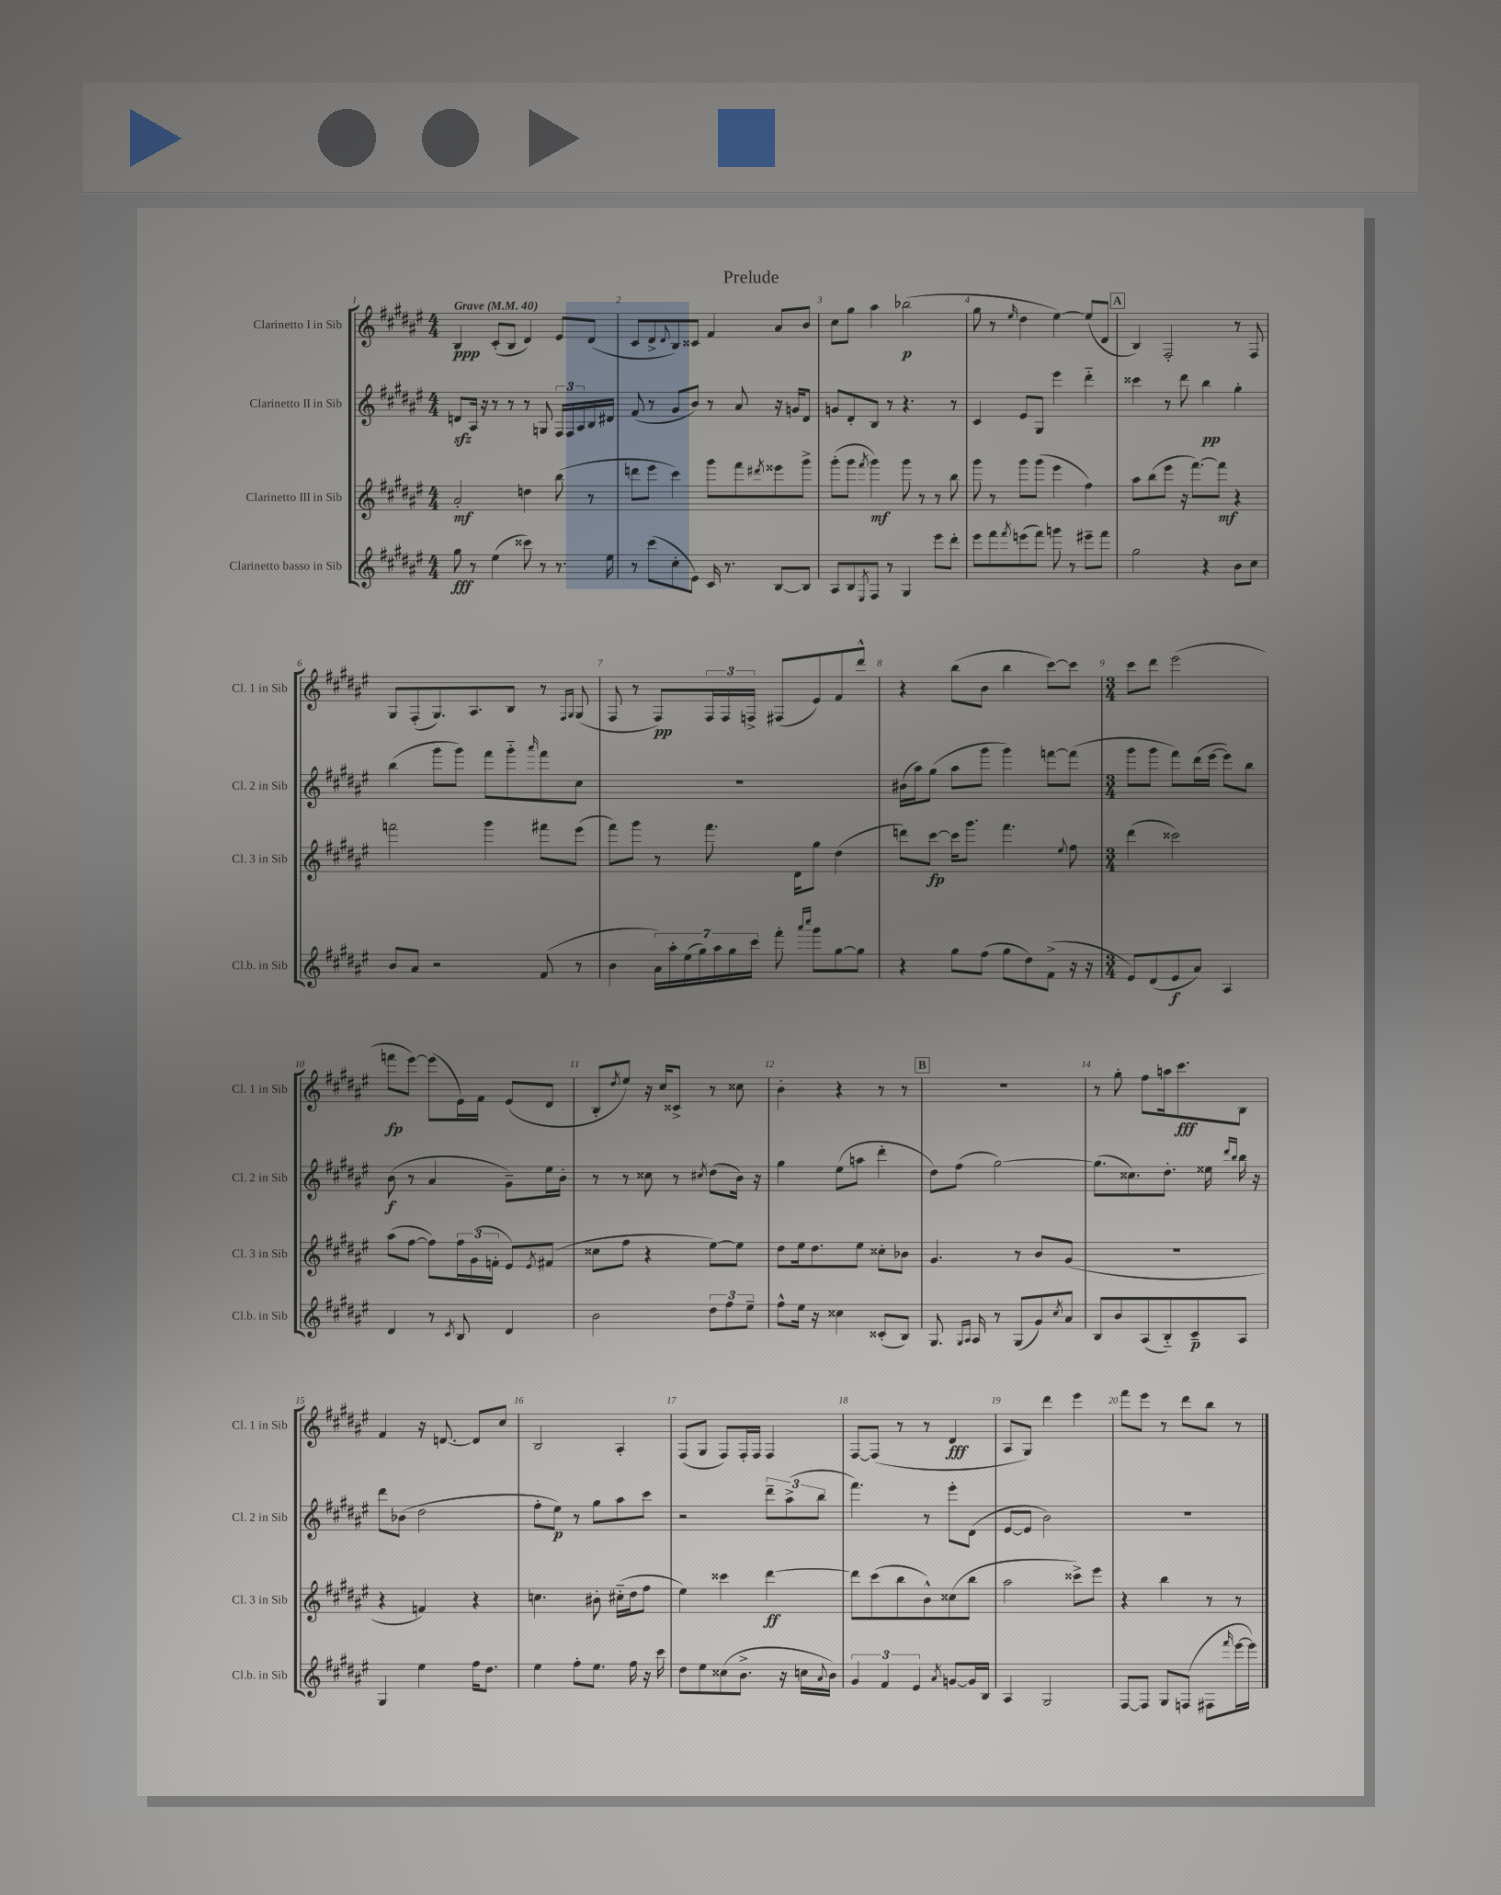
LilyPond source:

\header { title = "Prelude" }
<<
\new StaffGroup <<
\new Staff = "s0" \with { instrumentName = "Clarinetto I in Sib" shortInstrumentName = "Cl. 1 in Sib" } {
    \clef treble \key fis \major \numericTimeSignature \time 4/4 \tempo "Grave" 4 = 40
    b4\ppp cis'8-.( b8 dis'4) eis'8 dis'8( |
    cis'8 dis'8-> \appoggiatura { dis'8 } b8) cisis'8 fis'4 ais'8 b'8 |
    cis''8 gis''8 ais''4 bes''2\p( |
    gis''8 r8 \grace { eis''16 } dis''4 eis''4~) eis''8( dis'8 |
    \mark \markup { \box "A" } b4) fis2-. r8 fis8 |
    gis8 fis8-.( gis8.) ais8. b8 r8 \grace { fis16 gis16 } gis8( |
    fis8 r8 fis8\pp) \tuplet 3/2 { fis16 fis16 f16-> } fis8( eis'8) fis'8 dis'''8-^ |
    r4 b''8( b'8 b''4 cis'''8~) cis'''8 |
    \numericTimeSignature \time 3/4 cis'''8 dis'''8 eis'''2( |
    f'''8\fp eis'''8~) eis'''8( eis'16) fis'16 eis'8( dis'8 |
    b8-. \acciaccatura { dis''8 } eis''8) r16 cis''16 cisis'8-> r8 cisis''8 |
    b'4-. r4 r8 r8 |
    \mark \markup { \box "B" } R2. |
    r8 gis''8-. fis''8 a''16 cis'''8.\fff b8 |
    fis'4 r16 d'8.~ d'8 cis''8 |
    b2 ais4-. |
    fis8( gis8 fis8) fis16-. fis16 fis4 |
    fis8~ fis8( r8 r8 dis'4\fff |
    ais8 gis8) dis'''4 eis'''4 |
    fis'''8 eis'''8 r8 dis'''8 b''8 r8 \bar "|." |
}
\new Staff = "s1" \with { instrumentName = "Clarinetto II in Sib" shortInstrumentName = "Cl. 2 in Sib" } {
    \clef treble \key fis \major \numericTimeSignature \time 4/4
    d'8\sfz ais16 r16 r8 r8 r8 g8 \tuplet 3/2 { fis16 fis16 ais16 } b16 dis'16 |
    fis'8( r8 gis'8 b'8) r8 ais'8 r16 g'16 dis'8 |
    g'8 dis'8-. b8 r8 r4. r8 |
    cis'4 eis'8 gis8 eis'''4 dis'''4-_ |
    \mark \markup { \box "A" } cisis'''4 r8 dis'''8 b''4\pp gis''4-. |
    b''4( gis'''8 gis'''8) fis'''8 gis'''8-_ \grace { ais'''16 } fis'''8 cis''8 |
    R1 |
    bis'16( ais''16) gis''8( ais''8 gis'''8 gis'''4) f'''8~ f'''8( |
    \numericTimeSignature \time 3/4 gis'''8 gis'''8 fis'''8) dis'''16( eis'''16~ eis'''8) b''8 |
    b'8\f( r8 ais'4 gis'8--) eis''16 b'16-. |
    r8 r8 cisis''8 r8 \acciaccatura { cis''8 } dis''8( b'16) r16 |
    gis''4 eis''8( a''8 dis'''4-. |
    \mark \markup { \box "B" } dis''8) fis''8( gis''2~) |
    gis''8.( cisis''8.) dis''8.-. eisis''16 \grace { dis'''16 b''16 } b''16 r16 |
    dis'''8 bes'8( dis''2 |
    fis''8-. eis''8\p) r8 gis''8 ais''8 cis'''8 |
    r2 \tuplet 3/2 { dis'''8-- ais''8->( b''8 } |
    fis'''4.) r8 eis'''8-. dis'8( |
    eis'8~ eis'8 b'2) |
    R2. \bar "|." |
}
\new Staff = "s2" \with { instrumentName = "Clarinetto III in Sib" shortInstrumentName = "Cl. 3 in Sib" } {
    \clef treble \key fis \major \numericTimeSignature \time 4/4
    ais'2-.\mf d''4 b''8( r8 |
    d'''8 eis'''8 cis'''4) gis'''8 fis'''8 \acciaccatura { dis'''8 } eisis'''8 gis'''8-> |
    gis'''8-.( gis'''8 \acciaccatura { fis'''8 } gis'''4\mf) gis'''8 r8 r8 b''8 |
    gis'''8 r8 gis'''8 gis'''8( eis'''4 fis''4) |
    \mark \markup { \box "A" } ais''8 b''8( eis'''8 r16 fis'''8.~) fis'''8\mf r4 |
    f'''2 gis'''4 fis'''8 eis'''8( |
    fis'''8) gis'''8 r8 fis'''8. dis'16 gis''8 dis''4( |
    d'''8) cis'''8~\fp cis'''16 gis'''8. fis'''4. \appoggiatura { eis''8 } fis''8 |
    \numericTimeSignature \time 3/4 dis'''4( cisis'''2) |
    ais''8( fis''8~ fis''8) \tuplet 3/2 { fis''16 gis'16( f'16-. } eis'8) \acciaccatura { eis'8 } fis'8( |
    cisis''8 fis''8 r4 eis''8~) eis''8 |
    dis''8 eis''16 dis''8. eis''8 cisis''8-. bes'8 |
    \mark \markup { \box "B" } gis'4. r8 b'8 gis'8( |
    R2. |
    r4 f'4) r4 |
    c''4. bis'8-. cis''16-_( dis''16 fis''8 |
    eis''4) cisis'''4 dis'''4~\ff |
    dis'''8 cis'''8( b''8 b'8-^) cisis''8( b''8 |
    ais''2 cisis'''8->) eis'''8 |
    r4 b''4 r8 r8 \bar "|." |
}
\new Staff = "s3" \with { instrumentName = "Clarinetto basso in Sib" shortInstrumentName = "Cl.b. in Sib" } {
    \clef treble \key fis \major \numericTimeSignature \time 4/4
    gis''8\fff r8 eis''4( cisis'''8) r8 r8. eis''16 |
    r8 cis'''8( cis''8-. eis'8) cis'16 r8. b8~ b8 |
    ais8 b8 \acciaccatura { eis8 } fis8 r8 gis4 eis'''8 dis'''8-. |
    eis'''8 fis'''8 \acciaccatura { fis'''8 } e'''8( fis'''8) g'''8 r8 eis'''8-- fis'''8 |
    \mark \markup { \box "A" } gis''2 r4 b'8 cis''8 |
    b'8 ais'8 r2 fis'8( r8 |
    b'4 \tuplet 7/4 { ais'16) ais''16-. eis''16( gis''16) ais''16 gis''16 cis'''16 } fis'''8-. \grace { ais'''16 cis''''16 } gis'''8 gis''8~ gis''8 |
    r4 gis''8 fis''8( gis''8 dis''8) fis'8->( r16 r16 |
    \numericTimeSignature \time 3/4 eis'8) dis'8( eis'8\f ais'8) ais4 |
    dis'4 r8 \acciaccatura { cis'8 } b8 dis'4 |
    b'2 \tuplet 3/2 { dis''8 fis''8 eis''8-- } |
    fis''8-^ eis''16 r16 cisis''4 cisis'8-.( b8) |
    \mark \markup { \box "B" } gis8. \grace { gis16 ais16 } ais16 r8 gis8( gis'8) \acciaccatura { cis''8 } ais'8 |
    b8 b'8 ais8( b8-_) cis'8--\p ais8 |
    gis4 eis''4 fis''16 dis''8. |
    eis''4 fis''8-. eis''8. fis''16 r16 cis'''16 |
    dis''8 eis''8 cisis''8( b'8.-> r16 c''16 \appoggiatura { ais'8 } b'16) |
    \tuplet 3/2 { gis'4 fis'4 eis'4 } \acciaccatura { ais'8 } g'8~ g'16 b16 |
    ais4 gis2 |
    fis8~ fis8 gis8 f8( fis8 \grace { fis'''16 } eis'''16~ eis'''16) \bar "|." |
}
>>
>>
